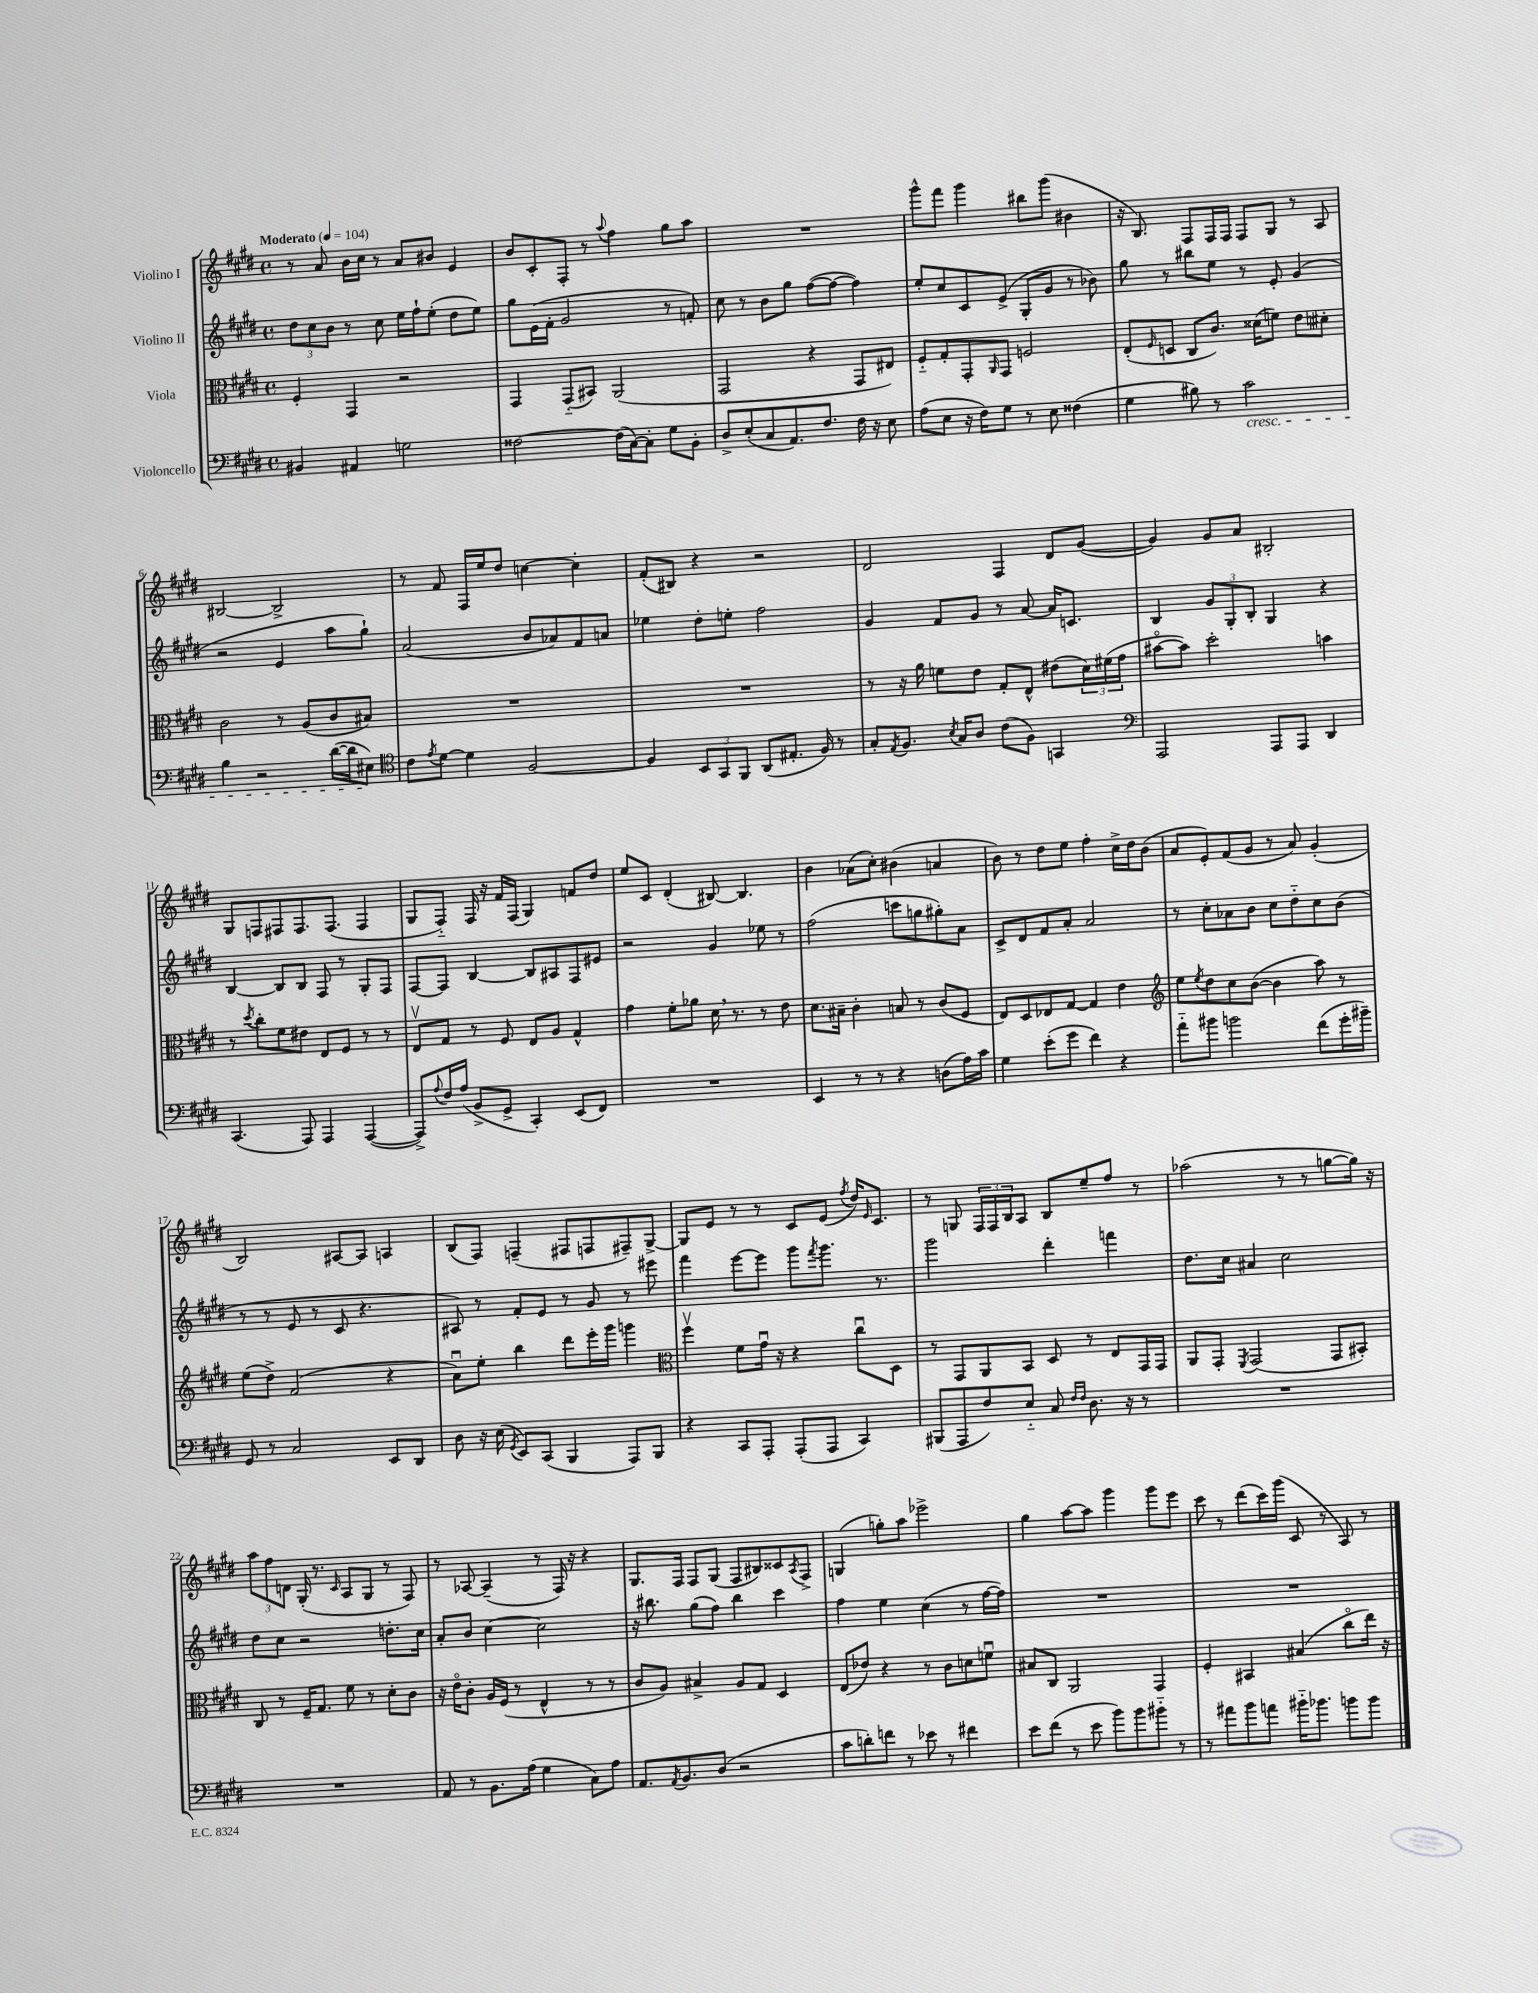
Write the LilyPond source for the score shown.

<<
\new StaffGroup <<
\new Staff = "s0" \with { instrumentName = "Violino I" } {
    \clef treble \key e \major \defaultTimeSignature \time 4/4 \tempo "Moderato" 4 = 104
    r8 a'8 b'16 cis''16 r8 a'8 bis'8 e'4 |
    b'8 cis'8-. fis8-. r8 \appoggiatura { a''8 } fis''4 gis''8 a''8 |
    R1 |
    gis'''8-^ fis'''8 gis'''4 bis''8 gis'''8( bis'4 |
    r16 b8.) fis8 fis16 fis16 fis8 gis8 r8 a8 |
    bis2~ bis2-> |
    r8 fis'8 fis16 e''16 dis''8 c''4~ c''4-. |
    fis'8-.( bis8) r4 r2 |
    dis'2 fis4 dis'8 gis'8~( |
    gis'4) gis'8 a'8 bis2-. |
    gis8 f8 fis8 fis8. fis8.( fis4 |
    gis8 fis8-_) fis16 r16 fis'16 fis16( gis4) f'8 dis''8 |
    e''8 cis'8 dis'4-.( bis8~) bis4. |
    b'4 aes'8( cis''8-.) bis'4( a'4 |
    b'8) r8 dis''8 e''8 fis''4-. cis''16-> dis''16 b'8( |
    a'8 e'8-.) fis'8( gis'8 r8 a'8) gis'4-.( |
    b2) ais8~ ais8 a4 |
    b8( fis8) f4--( fis8 f8 fis8--) gis8~-> |
    gis8 e'8 r8 r8 cis'8 e'8( \acciaccatura { fis''8 } dis''16) \grace { e'16 } cis'8. |
    r8 g8 \tuplet 3/2 { fis16 fis16 b16 } a8 b8 e''8-- fis''8 r8 |
    aes''2( r8 r8 g''8~ g''16) r16 |
    \tuplet 3/2 { a''8 fis''8 d'8 } gis16-.( r8. \grace { cis'16 } a8 gis8 r8 fis8) |
    r8 aes8~ aes4--( r8 fis16) r16 r4 |
    gis8. fis16 fis8 gis8( fis8 bis8) cisis'8 \acciaccatura { a8 } fis8-> |
    g4( g''8-.) a''8 ees'''2-> |
    gis''4 a''8~ a''8 gis'''4 gis'''8 e'''8 |
    cis'''8 r8 dis'''8( cis'''16) gis'''16( cis'8 r8 a8) r8 \bar "|." |
}
\new Staff = "s1" \with { instrumentName = "Violino II" } {
    \clef treble \key e \major \defaultTimeSignature \time 4/4
    \tuplet 3/2 { dis''8 cis''8 b'8 } r8 cis''8 e''16 fis''16-! e''8-.( dis''8 e''8) |
    gis''8 e'16( fis'16-. gis'2 r8 f'8-.) |
    cis''8 r8 b'8 gis''8 fis''8~( fis''8~ fis''4) |
    e''8-. cis''8 cis'8 e'8->( gis8-. gis'8 r8 bes'8) |
    gis''8 r8 bis''8 e''8 r8 e'8-. gis'4( |
    r2 e'4 a''8 gis''8-!) |
    a'2( b'8 aes'8) fis'8 a'8 |
    ees''4 dis''8-. e''8-. fis''2 |
    gis'4 fis'8 gis'8 r8 a'8~ a'16 c'8. |
    b4 \tuplet 3/2 { gis'8 gis8-. b8-. } gis4 r4 |
    b4~ b8 b8 fis8 r8 gis8-. fis8 |
    fis8~ fis8 b4~ b8 ais8 fis8 eis'8 |
    r2 gis'4 ees''8 r8 |
    fis''2( c'''8 g''8 gis''8-.) a'8 |
    cis'8-> dis'8 fis'8 a'8-. a'2 |
    r8 cis''8-. aes'8 b'8 cis''8 dis''8-_ cis''8 b'8( |
    r8 r8 e'8 r8 cis'8 r4. |
    ais8) r8 fis'8-. e'8 r8 gis'8 r8 eis'''8 |
    fis'''4 e'''8~ e'''8 gis'''8 \acciaccatura { fis'''8 } gis'''8. r8. |
    gis'''2 dis'''4-. f'''4 |
    dis''8. cis''16 ais'4 cis''2 |
    dis''8 cis''8 r2 d''8.-. cis''16 |
    a'8-. b'8 cis''4~ cis''2 |
    r16 bis''8. gis''8( fis''8) bis''4 cis'''4 |
    fis''4 e''4 cis''4( r8 fis''16~ fis''16) |
    R1 |
    R1 \bar "|." |
}
\new Staff = "s2" \with { instrumentName = "Viola" } {
    \clef alto \key e \major \defaultTimeSignature \time 4/4
    fis4-. gis,4 r2 |
    gis,4 gis,8-_( bis,8) a,2( |
    gis,2 r4 gis,8 eis8) |
    fis8-_ gis8-. gis,8-. \grace { a,16 } gis,8 f2 |
    e8-.( \grace { fis16 } d8 cis8 cis'8.) disis'16( f'8) e'8 dis'8-. |
    cis'2 r8 a8( cis'8 bis8) |
    R1 |
    R1 |
    r8 r16 a'16 f'8 e'8 gis8-. e8-^ eis'8( \tuplet 3/2 { dis'16) fis'16( gis'16 } |
    bis'8~\flageolet bis'8) dis''2-. b'4 |
    r8 \acciaccatura { dis''8 } cis''8-. fis'8 eis'8 e8 fis8 r8 r8 |
    e8\upbow gis8 r8 fis8 e8 a8 gis4-^ |
    gis'4 fis'8-. aes'8 dis'16 \breathe r8. r8 e'8 |
    dis'8. bis16-- cis'4-. b8 r8 cis'8( fis8 |
    e8) dis8 ees8 gis8~ gis4 e'4 |
    \clef treble e''8 \acciaccatura { e''8 } dis''8 cis''8 b'8~( b'4 a''8) r8 |
    e''8( dis''8->) fis'2( r4 |
    a'8\downbow) e''8-. b''4 dis'''8 e'''16-. gis'''16 g'''4 |
    \clef alto fis''4\upbow fis'8 gis'16\downbow r16 r4 cis''8\downbow dis8 |
    r8 gis,8 a,8 b,8 dis8 r8 e8 gis,16 gis,16 |
    a,8 gis,8-. \acciaccatura { fis,8 } gis,2( gis,8 bis,8-.) |
    cis8 r8 fis16-- gis8. fis'8 r8 dis'8-. cis'8 |
    r16 e'16\flageolet cis'8-. a16 fis16( r8 e4-^ r8 r8 |
    cis'8 a8) bis4-> a8 gis8 dis4 |
    e8( ees'8) r4 r8 cis'8 d'8 f'8\downbow |
    bis8 cis8 a,2 gis,4 |
    fis4-. bis,4 bis4( cis''8\flageolet e''16) r16 \bar "|." |
}
\new Staff = "s3" \with { instrumentName = "Violoncello" } {
    \clef bass \key e \major \defaultTimeSignature \time 4/4
    bis,4 ais,4 g2 |
    fisis2~ fisis16( cis16~) cis8-. gis8 b,8-. |
    dis8-> e8-.( cis8 a,8.) fis8. fis16 r16 e8 |
    a8( e8 r16 fis16) gis8 r8 e8 fisis4( |
    gis4 bis8) r8 cis'2\cresc |
    b4 r2 dis'16~( dis'16 eis8\!) |
    \clef tenor cis'8 \acciaccatura { e'8 } dis'8~ dis'4 fis2~ |
    fis4 \tuplet 3/2 { b,8 gis,8 fis,8 } a,8( eis8.-. fis16) r8 |
    gis8-. \acciaccatura { e8 } fis8. \acciaccatura { b8 } gis16 a8 cis'8( fis8) g,4 |
    \clef bass a,,2 a,,8 a,,8 dis,4 |
    cis,4.( a,,8) a,,4 a,,4~( |
    a,,8->) \appoggiatura { a8 } fis16 a16( b,8-> gis,8-> cis,4-.) e,8( fis,8) |
    R1 |
    e,4 r8 r8 r4 d8( a16) cis'16 |
    gis4 e'8-.( gis'8 fis'4) r4 |
    a'8-_ bis'8 b'2 fis'8( gis'16-. bis'16--) |
    gis,8 r8 cis2 e,8 dis,8 |
    dis8 r16 e16( \acciaccatura { gis,8 } e,8) cis,8( b,,4 a,,8) b,,8 |
    r4 cis,8 a,,8-. a,,8-.( a,,8 cis,4) |
    bis,,8( a,,8 fis8) e8-_ cis8 \grace { fis16 fis16 } dis8. r16 r8 |
    R1 |
    R1 |
    a,8 r8 b,8. a16( gis4 cis8) a8 |
    a,8. \acciaccatura { a,8 } b,8. dis8( r2 |
    cis'8 d'8-.) f'8 r8 ees'8 r8 fis'4 |
    e'8 fis'8( r8 e'8 b'8) b'8 bis'8-_ r8 |
    r8 ais'8 b'8 a'8 bis'16-_ bes'8. b'8 b'8 \bar "|." |
}
>>
>>
